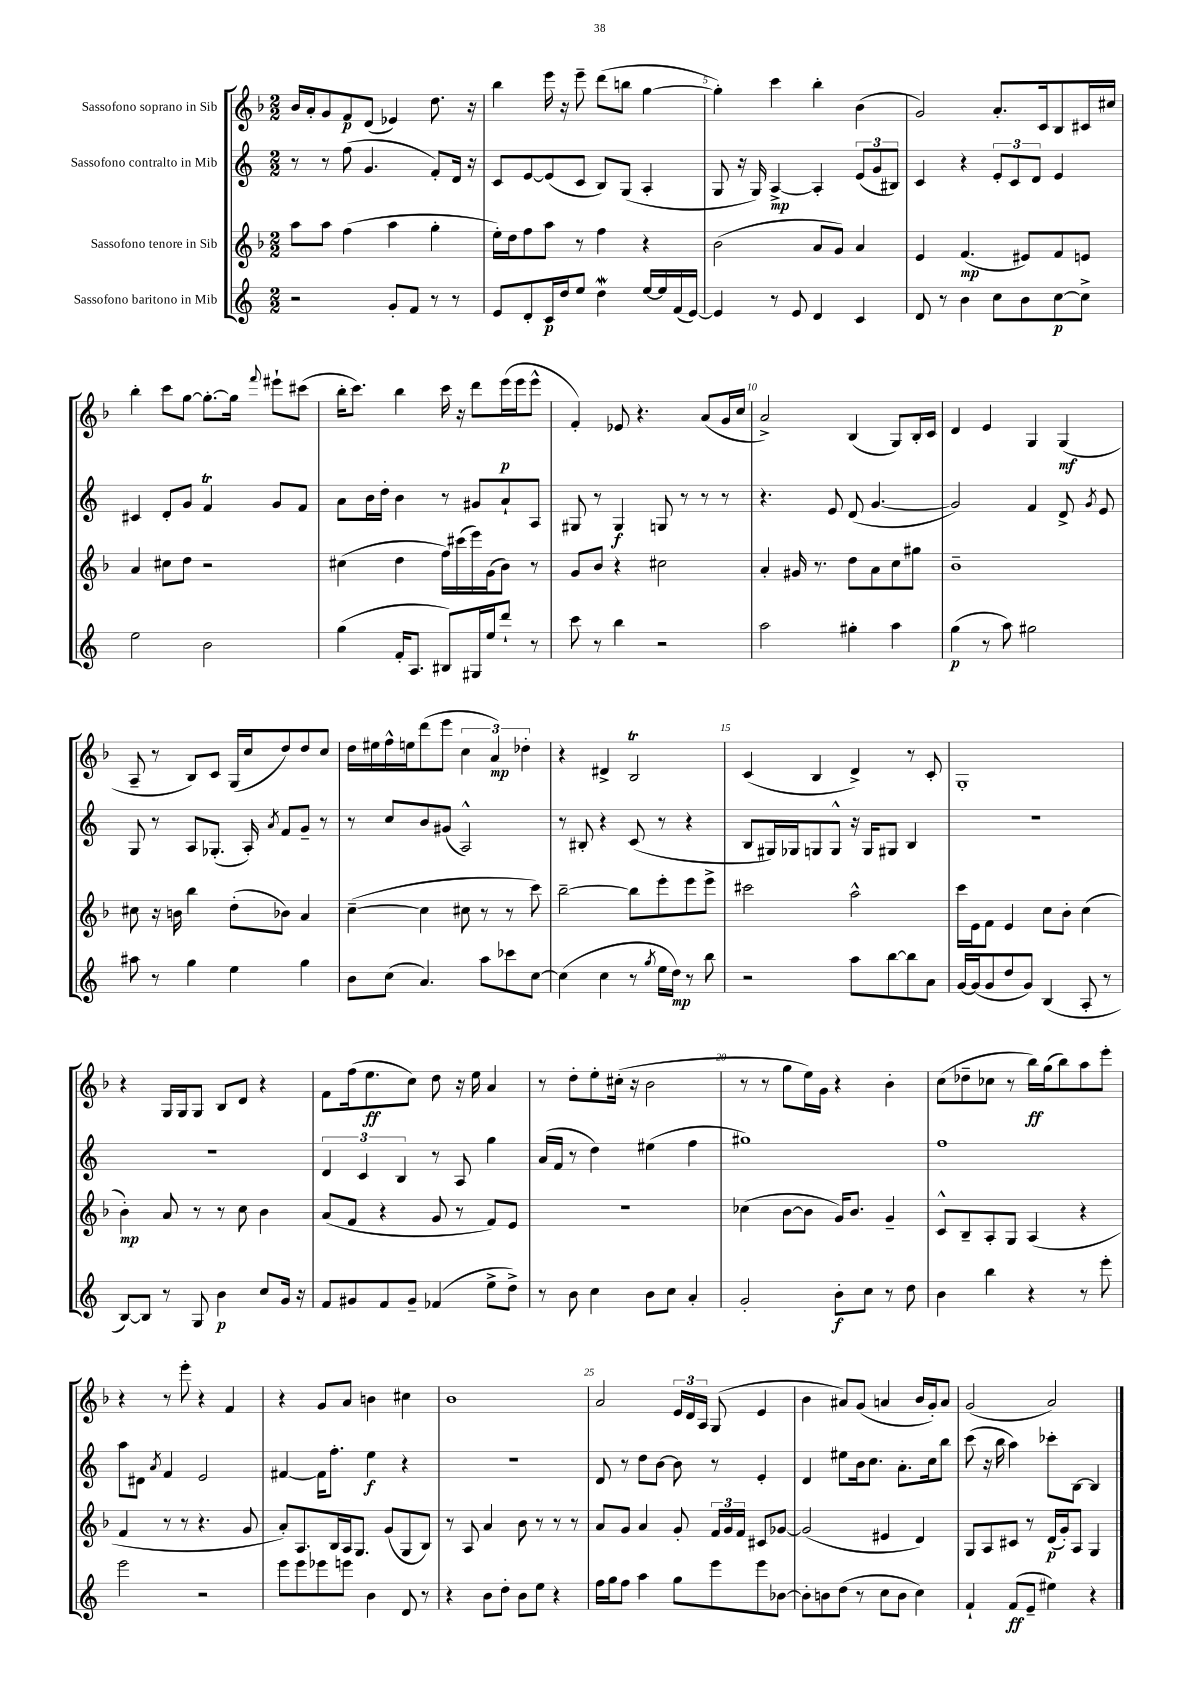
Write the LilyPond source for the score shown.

<<
\new StaffGroup <<
\new Staff = "s0" \with { instrumentName = "Sassofono soprano in Sib" } {
    \clef treble \key f \major \numericTimeSignature \time 2/2
    \autoBeamOff bes'16[ a'16-. g'8 f'8\p d'8]( ees'4) d''8. r16 |
    bes''4 e'''16 r16 e'''8-- d'''8[( b''8] g''4~ |
    g''4-.) c'''4 bes''4-. bes'4( |
    g'2) a'8.[-. c'16 bes8 cis'16 cis''16] |
    bes''4-. c'''8[ g''8]~ g''8.[~-. g''16] \appoggiatura { f'''8 } eis'''8[-! cis'''8]( |
    bes''16[-. c'''8.]) bes''4 c'''16 r16 d'''8[ e'''16\p( e'''16 e'''8]-^ |
    f'4-.) ees'8 r4. a'8[( g'16 c''16] |
    a'2->) bes4( g8[) bes16-. c'16] |
    d'4 e'4 g4 g4\mf( |
    a8-- r8 bes8[) c'8] g16[( c''16 d''8) d''8 c''8] |
    d''16[ eis''16 f''16-^ e''16 d'''8( e'''8] \tuplet 3/2 { c''4 a'4\mp) des''4-. } |
    r4 dis'4-> bes2\trill |
    c'4( bes4 d'4->) r8 c'8-. |
    g1-. |
    r4 g16[ g16 g8] bes8[ d'8] r4 |
    f'8[ f''16( e''8.\ff c''8]) d''8 r16 e''16 a'4 |
    r8 d''8[-. e''8-. cis''16]-.( r16 bes'2 |
    r8 r8 g''8[ e''16) g'16] r4 bes'4-. |
    c''8[( des''8-- ces''8] r8 bes''16[\ff) g''16( bes''8) a''8 e'''8]-. |
    r4 r8 e'''8-. r4 f'4 |
    r4 g'8[ a'8] b'4 cis''4 |
    bes'1 |
    a'2 \tuplet 3/2 { e'16[ d'16 a16] } g8( e'4 |
    bes'4 ais'8[) g'8]( a'4 bes'16[ g'16-.) a'8] |
    g'2( a'2) \bar "|." |
}
\new Staff = "s1" \with { instrumentName = "Sassofono contralto in Mib" } {
    \clef treble \key c \major \numericTimeSignature \time 2/2
    \autoBeamOff r8 r8 f''8( g'4. f'8[-.) d'16] r16 |
    c'8[ e'8~ e'8( c'8] b8[) g8]( a4-. |
    g8 r16 g16) a4~->\mp a4-. \tuplet 3/2 { e'8[( g'8 bis8]) } |
    c'4 r4 \tuplet 3/2 { e'8[-. c'8 d'8] } e'4 |
    cis'4 d'8[-. g'8] f'4\trill g'8[ f'8] |
    a'8[ b'16 d''16]-. b'4 r8 gis'8[ a'8-! a8] |
    gis8 r8 gis4\f g8 r8 r8 r8 |
    r4. e'8 d'8( g'4.~ |
    g'2) f'4 d'8-> \acciaccatura { g'8 } e'8 |
    g8 r8 a8[ ges8.]-.( a16-.) \acciaccatura { a'8 } f'8[ g'8]-- r8 |
    r8 c''8[ b'8 gis'8]( a2-^) |
    r8 bis8-. r4 c'8( r8 r4 |
    b8[ gis16) ges16 g8 g8]-^ r16 g16[ gis8] b4 |
    R1 |
    R1 |
    \tuplet 3/2 { d'4 c'4 b4 } r8 a8 g''4 |
    a'16[( f'16] r8 d''4) eis''4( f''4 |
    gis''1) |
    f''1 |
    a''8[ dis'8] \acciaccatura { a'8 } f'4 e'2 |
    fis'4~ fis'16[ f''8.]-. e''4\f r4 |
    R1 |
    d'8 r8 d''8[ b'8]~ b'8 r8 e'4-. |
    d'4 eis''8[ b'16 c''8.] a'8.[-. c''16 b''8] |
    c'''8( r16 b''16 a''4) ces'''8[-. b8]~ b4 \bar "|." |
}
\new Staff = "s2" \with { instrumentName = "Sassofono tenore in Sib" } {
    \clef treble \key f \major \numericTimeSignature \time 2/2
    \autoBeamOff a''8[ a''8] f''4( a''4 g''4-. |
    e''16[-.) d''16 f''8 a''8] r8 f''4 r4 |
    bes'2( a'8[ g'8]) a'4 |
    e'4 f'4.\mp( eis'8[) f'8 e'8] |
    a'4 cis''8[ d''8] r2 |
    cis''4( d''4 f''16[) cis'''16( e'''16) g'16( bes'8]) r8 |
    g'8[ bes'8] r4 cis''2 |
    a'4-. gis'16 r8. d''8[ a'8 c''8 gis''8] |
    bes'1-- |
    cis''8 r16 b'16 bes''4 d''8[-.( bes'8]) a'4 |
    c''4~--( c''4 cis''8 r8 r8 c'''8) |
    bes''2~-- bes''8[ e'''8-. e'''8 e'''8]-> |
    cis'''2 a''2-^ |
    c'''16[ e'16 f'8] e'4 c''8[ bes'8]-. c''4( |
    bes'4-.\mp) a'8 r8 r8 c''8 bes'4 |
    a'8[( f'8] r4 g'8 r8 f'8[) e'8] |
    r1 |
    ces''4( bes'8[~ bes'8] g'16[) bes'8.] g'4-- |
    c'8[-^ bes8-- a8-. g8] a4( r4 |
    f'4 r8 r8 r4. g'8 |
    a'8[-.) a8. bes16 a16 g8.] g'8[( g8 bes8]) |
    r8 a8 a'4 bes'8 r8 r8 r8 |
    a'8[ g'8] a'4 g'8-. \tuplet 3/2 { f'16[ g'16 f'16] } cis'8[ ges'8]~ |
    ges'2( eis'4 d'4) |
    g8[ a8 cis'8] r8 d'16[\p( g'16-.) a8] g4 \bar "|." |
}
\new Staff = "s3" \with { instrumentName = "Sassofono baritono in Mib" } {
    \clef treble \key c \major \numericTimeSignature \time 2/2
    \autoBeamOff r2 g'8[-. f'8] r8 r8 |
    e'8[ d'8-. c'16\p d''16 e''8] d''4\mordent e''16[~ e''16 f'16( e'16]~) |
    e'4 r8 e'8 d'4 c'4 |
    d'8 r8 b'4 c''8[ b'8 c''8~\p c''8]-> |
    e''2 b'2 |
    g''4( f'16[-. a8.] bis8[) gis16 e''16 d'''8]-! r8 |
    c'''8 r8 b''4 r2 |
    a''2 gis''4-. a''4 |
    g''4\p( r8 a''8) gis''2 |
    ais''8 r8 g''4 e''4 g''4 |
    b'8[ c''8]( a'4.) a''8[ ces'''8 c''8]~ |
    c''4( c''4 r8 \acciaccatura { g''8 } e''16[ d''16]\mp) r8 b''8 |
    r2 a''8[ b''8~ b''8 a'8] |
    g'16[~ g'16( g'8 d''8 g'8]) b4( a8-. r8 |
    b8[~) b8] r8 g8 b'4\p c''8[ g'16] r16 |
    f'8[ gis'8 f'8 gis'8]-- fes'4( e''8[-> d''8]->) |
    r8 b'8 c''4 b'8[ c''8] a'4-. |
    g'2-. b'8[-.\f c''8] r8 d''8 |
    b'4 b''4 r4 r8 e'''8-. |
    e'''2 r2 |
    e'''8[ e'''8 ees'''8 e'''8] b'4 d'8 r8 |
    r4 b'8[ d''8]-. b'8[ e''8] r4 |
    f''16[ g''16 f''8] a''4 g''8[ e'''8 e'''8 bes'8]~ |
    bes'8[-. b'8 d''8]( r8 c''8[ b'8] c''4) |
    f'4-! f'8[\ff( e'8]-- eis''4) r4 \bar "|." |
}
>>
>>
\layout { \context { \Score currentBarNumber = #3 \override BarNumber.break-visibility = ##(#f #t #t) barNumberVisibility = #(every-nth-bar-number-visible 5) } }
